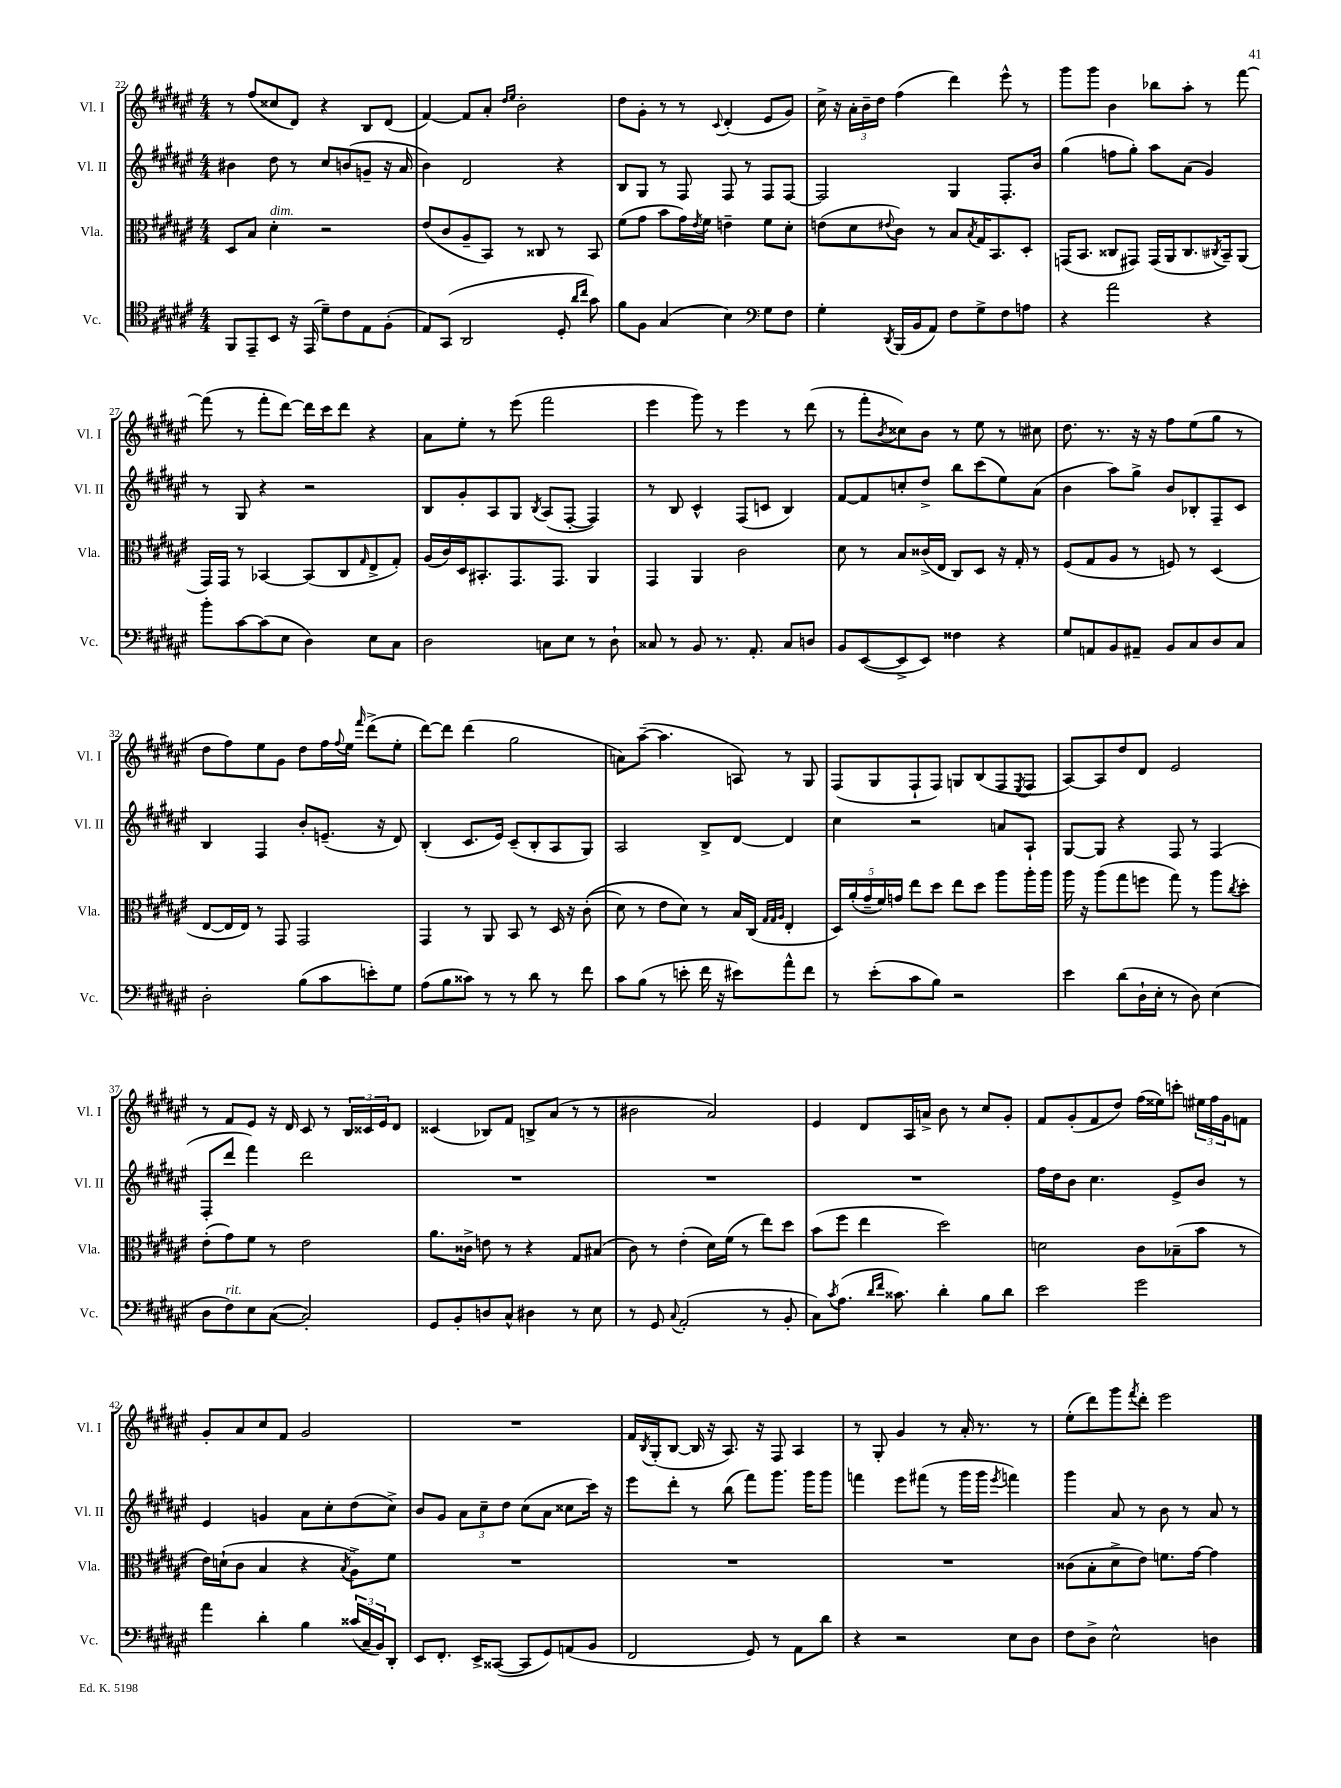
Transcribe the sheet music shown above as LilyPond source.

<<
\new StaffGroup <<
\new Staff = "s0" \with { instrumentName = "Vl. I" shortInstrumentName = "Vl. I" } {
    \clef treble \key fis \major \numericTimeSignature \time 4/4
    r8 fis''8( cisis''8 dis'8) r4 b8 dis'8( |
    fis'4~) fis'8 ais'8-. \grace { dis''16 eis''16 } b'2-. |
    dis''8 gis'8-. r8 r8 \appoggiatura { cis'8 } dis'4-.( eis'8 gis'8) |
    cis''16-> r16 \tuplet 3/2 { ais'16-. b'16-- dis''16 } fis''4( dis'''4) eis'''8-^ r8 |
    gis'''8 gis'''8 b'4 bes''8 ais''8-. r8 fis'''8~ |
    fis'''8( r8 fis'''8-. dis'''8~) dis'''16 cis'''16 dis'''8 r4 |
    ais'8 eis''8-. r8 eis'''8( fis'''2 |
    eis'''4 gis'''8) r8 eis'''4 r8 dis'''8( |
    r8 fis'''8-. \acciaccatura { b'8 } cisis''8) b'8 r8 eis''8 r8 cis''8 |
    dis''8. r8. r16 r16 fis''8 eis''8( gis''8 r8 |
    dis''8 fis''8) eis''8 gis'8 dis''8 fis''16 \appoggiatura { fis''8 } eis''16 \grace { fis'''16 } dis'''8->( eis''8-. |
    dis'''8~) dis'''8 dis'''4( gis''2 |
    a'8) ais''8~--( ais''4. a8) r8 gis8 |
    fis8( gis8 fis8-! fis8) g8 b8( fis8 \acciaccatura { eis8 } fis8 |
    ais8~) ais8 dis''8 dis'8 eis'2 |
    r8 fis'8 eis'8 r16 dis'16 cis'8 r8 \tuplet 3/2 { b16 cisis'16 eis'16 } dis'8 |
    cisis'4( bes8) fis'8 b8-> ais'8( r8 r8 |
    bis'2 ais'2) |
    eis'4 dis'8 ais16 a'16-> b'8 r8 cis''8 gis'8-. |
    fis'8 gis'8-.( fis'8 dis''8) fis''16( eisis''16) c'''8-. \tuplet 3/2 { eis''16 fis''16 gis'16 } f'8 |
    gis'8-. ais'8 cis''8 fis'8 gis'2 |
    R1 |
    fis'16 \acciaccatura { b8 } gis16-.( b8~ b16 r16 ais8.) r16 fis8 ais4 |
    r8 gis8-. gis'4 r8 ais'16-. r8. r8 |
    eis''8-.( dis'''8) gis'''8 \acciaccatura { fis'''8 } dis'''8-. eis'''2 \bar "|." |
}
\new Staff = "s1" \with { instrumentName = "Vl. II" shortInstrumentName = "Vl. II" } {
    \clef treble \key fis \major \numericTimeSignature \time 4/4
    bis'4 dis''8 r8 cis''8 b'8( g'8-- r16 ais'16 |
    b'4) dis'2 r4 |
    b8 gis8 r8 fis8 fis8 r8 fis8 fis8~ |
    fis2 gis4 fis8.-. b'16 |
    gis''4( f''8 gis''8-.) ais''8 ais'8( gis'4) |
    r8 gis8 r4 r2 |
    b8 gis'8-. ais8 gis8 \acciaccatura { b8 } ais8( fis8~-. fis4) |
    r8 b8 cis'4-^ fis8( c'8 b4) |
    fis'8~ fis'8 c''8-. dis''8-> b''8 cis'''8( eis''8) ais'8( |
    b'4 ais''8) gis''8-> b'8 bes8-. fis8-- cis'8 |
    b4 fis4 b'8-. e'8.--( r16 dis'8) |
    b4-.( cis'8. eis'16) cis'8--( b8-. ais8 gis8) |
    ais2 b8-> dis'8~ dis'4 |
    cis''4 r2 a'8 ais8-! |
    gis8~ gis8 r4 fis8 r8 fis4( |
    fis8-. dis'''8 fis'''4) dis'''2 |
    R1 |
    R1 |
    R1 |
    fis''16 dis''16 b'8 cis''4. eis'8-> b'8 r8 |
    eis'4 g'4 ais'8 cis''8-. dis''8( cis''8->) |
    b'8 gis'8 \tuplet 3/2 { ais'8 cis''8-- dis''8 } cis''8( ais'8 cisis''8 cis'''16) r16 |
    eis'''8 dis'''8-. r8 b''8( fis'''8) gis'''8. gis'''16 gis'''8 |
    f'''4 eis'''8 fis'''8( r8 gis'''16 gis'''16 \acciaccatura { eis'''8 } f'''4) |
    gis'''4 ais'8 r8 b'8 r8 ais'8 r8 \bar "|." |
}
\new Staff = "s2" \with { instrumentName = "Vla." shortInstrumentName = "Vla." } {
    \clef alto \key fis \major \numericTimeSignature \time 4/4
    dis8 b8 dis'4-.^\markup { \italic "dim." } r2 |
    eis'8( cis'8 ais8-- b,8) r8 cisis8 r8 b,8 |
    fis'8( gis'8 b'8 gis'16) \acciaccatura { eis'8 } fis'16 e'4-- fis'8 dis'8-. |
    e'8( dis'8 \appoggiatura { eis'8 } cis'8) r8 b8 \acciaccatura { b8 } gis16 b,8. dis8-. |
    g,16( b,8. cisis8 gis,8) gis,16( ais,16 cisis8. \acciaccatura { cis8 } b,16--) ais,8( |
    gis,16) gis,16 r8 bes,4~ bes,8( cis8 \grace { gis16 } eis8-> gis8-.) |
    ais16( cis'16) dis16 bis,8.-. gis,8. gis,8. ais,4 |
    gis,4 ais,4 cis'2 |
    dis'8 r8 b8 cisis'16->( eis16 cis8) dis8 r16 gis16-. r8 |
    fis8( gis8 ais8 r8 f8) r8 dis4( |
    eis8~ eis16 eis16) r8 gis,8 gis,2 |
    gis,4 r8 ais,8 b,8 r8 dis16 r16 cis'8-.(\( |
    dis'8) r8 eis'8 dis'8\) r8 b16 cis16( \grace { gis32 gis32 ais32 } eis4-. |
    \tuplet 5/4 { dis16) ais'16-.( gis'16-- fis'16) g'16 } eis''8 dis''8 eis''8 dis''8 ais''8 ais''16-. ais''16 |
    ais''16 r16 ais''8( gis''8 f''8 gis''8) r8 ais''8 \acciaccatura { cis''8 } dis''8-. |
    eis'8-.( gis'8) fis'8 r8 eis'2 |
    ais'8. cisis'16-> e'8 r8 r4 gis8 bis8( |
    cis'8) r8 eis'4-.( dis'16) fis'16( r8 eis''8) dis''8 |
    b'8( fis''8 eis''4 dis''2) |
    d'2 cis'8 bes8--( b'8 r8 |
    eis'16) d'16-!( cis'8 b4 r4 \acciaccatura { b8 } ais8->) fis'8 |
    R1 |
    R1 |
    R1 |
    cisis'8( b8-. dis'8-> eis'8) f'8. gis'16~ gis'4 \bar "|." |
}
\new Staff = "s3" \with { instrumentName = "Vc." shortInstrumentName = "Vc." } {
    \clef tenor \key fis \major \numericTimeSignature \time 4/4
    fis,8 eis,8-- b,8 r16 eis,16( dis'8--) cis'8 eis8 fis8-.( |
    eis8) gis,8( ais,2 dis8-. \grace { ais'16 cis''16 } gis'8) |
    fis'8 fis8 gis4( b4) \clef bass gis8 fis8 |
    gis4-. \acciaccatura { dis,8 } b,,16( b,16 ais,8) fis8 gis8-> fis8 a8 |
    r4 ais'2 r4 |
    b'8-. cis'8~ cis'8( eis8 dis4) eis8 cis8 |
    dis2 c8 eis8 r8 dis8-! |
    cisis8 r8 b,8 r8. ais,8.-. cisis8 d8 |
    b,8 eis,8~( eis,8-> eis,8) fisis4 r4 |
    gis8 a,8 b,8 ais,8-- b,8 cis8 dis8 cis8 |
    dis2-. b8( cis'8 e'8-.) gis8 |
    ais8( b8 cisis'8) r8 r8 dis'8 r8 fis'8 |
    cis'8 b8( r8 e'8-. fis'16 r16 eis'8) ais'8-^ fis'8 |
    r8 eis'8-.( cis'8 b8) r2 |
    eis'4 dis'8( dis16-! eis16-. r8 dis8) eis4( |
    dis8 fis8^\markup { \italic "rit." }) eis8 cis8~( cis2-.) |
    gis,8 b,8-. d8 cis8-^ dis4 r8 eis8 |
    r8 gis,8 \appoggiatura { cis8 } ais,2-.( r8 b,8-. |
    cis8) \acciaccatura { cis'8 } ais8.( \grace { dis'16 fis'16 } cisis'8.) dis'4-. b8 dis'8 |
    eis'2 gis'2 |
    ais'4 dis'4-. b4 \tuplet 3/2 { cisis'16( cis16-- b,16) } dis,8-. |
    eis,8 fis,8.-. eis,16-> cisis,8~( cisis,8 gis,8) a,8( b,8 |
    fis,2 gis,8) r8 ais,8 dis'8 |
    r4 r2 eis8 dis8 |
    fis8 dis8-> eis2-^ d4 \bar "|." |
}
>>
>>
\layout { \context { \Score currentBarNumber = #22 } }
